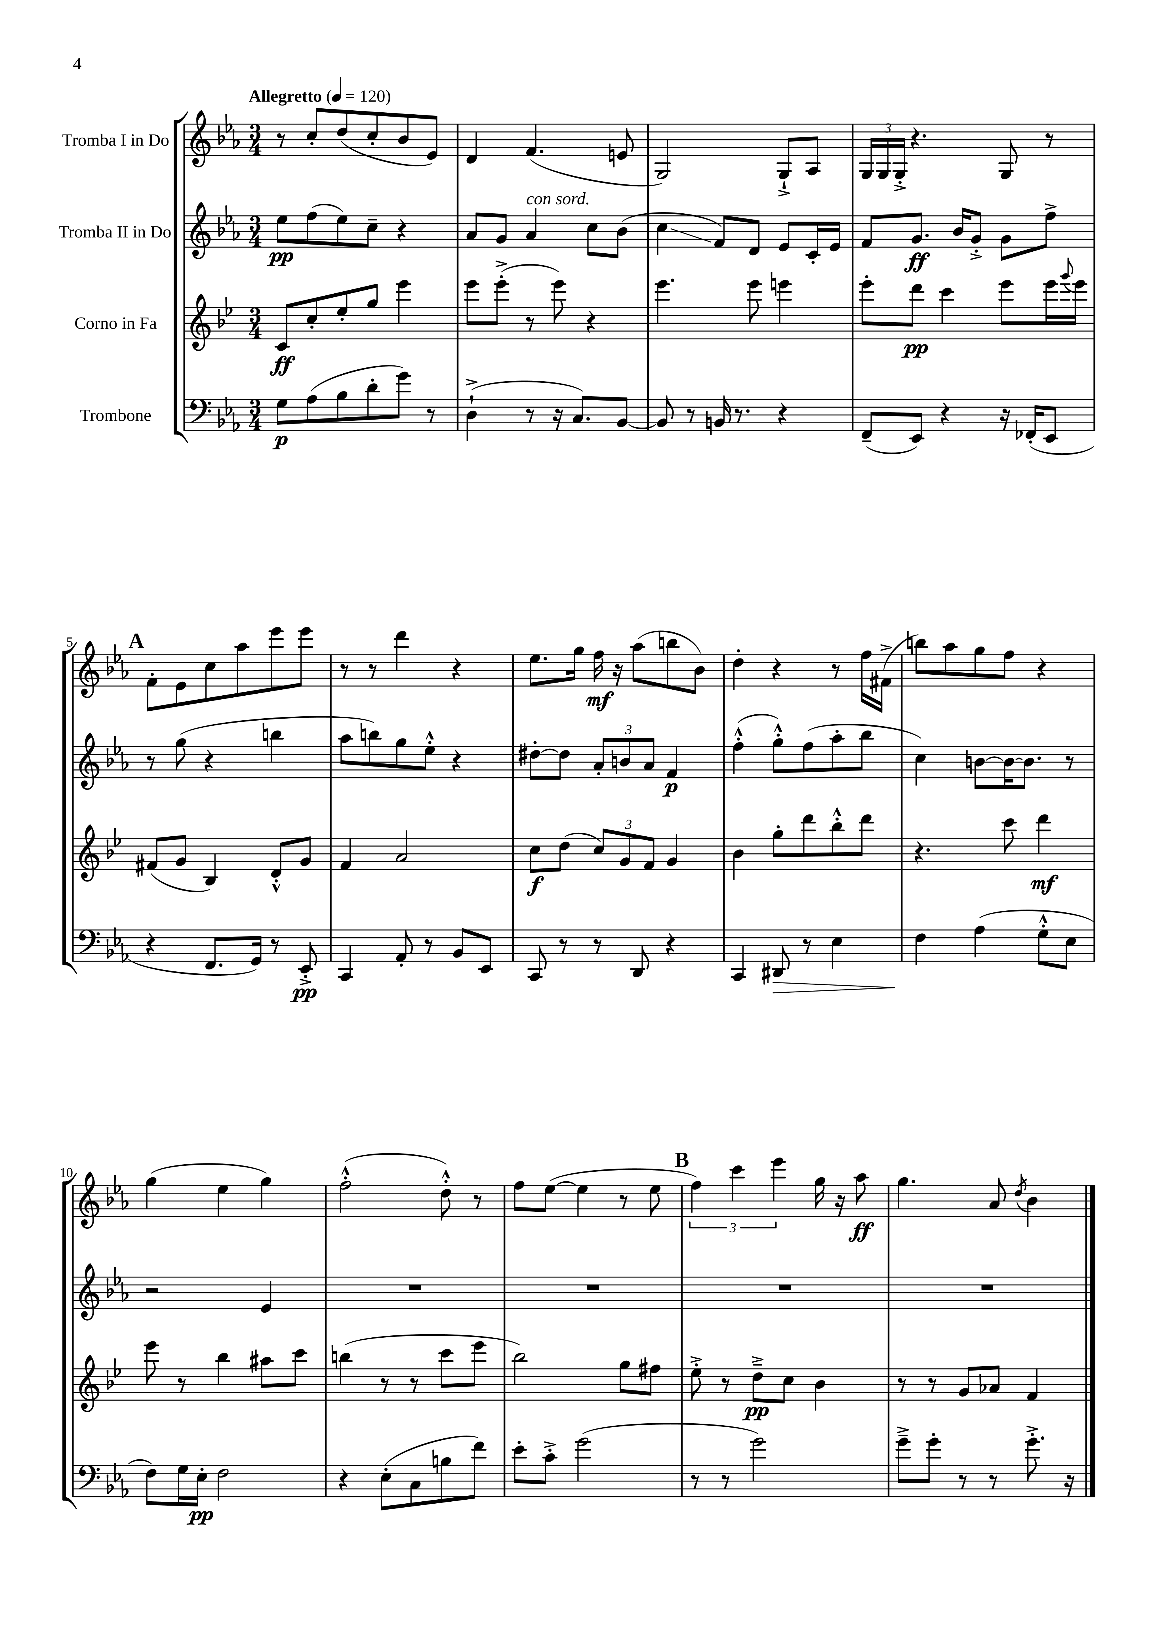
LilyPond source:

<<
\new StaffGroup <<
\new Staff = "s0" \with { instrumentName = "Tromba I in Do" } {
    \clef treble \key ees \major \numericTimeSignature \time 3/4 \tempo "Allegretto" 4 = 120
    r8 c''8-. d''8( c''8-. bes'8 ees'8) |
    d'4 f'4.( e'8 |
    g2) g8-!-> aes8 |
    \tuplet 3/2 { g16 g16 g16-.-> } r4. g8 r8 |
    \mark \markup { \bold "A" } f'8-. ees'8 c''8 aes''8 ees'''8 ees'''8 |
    r8 r8 d'''4 r4 |
    ees''8. g''16 f''16\mf r16 aes''8( b''8 bes'8) |
    d''4-. r4 r8 f''16 fis'16->( |
    b''8) aes''8 g''8 f''8 r4 |
    g''4( ees''4 g''4) |
    f''2-.-^( d''8-.-^) r8 |
    f''8 ees''8~( ees''4 r8 ees''8 |
    \mark \markup { \bold "B" } \tuplet 3/2 { f''4) c'''4 ees'''4 } g''16 r16 aes''8\ff |
    g''4. aes'8 \acciaccatura { d''8 } bes'4 \bar "|." |
}
\new Staff = "s1" \with { instrumentName = "Tromba II in Do" } {
    \clef treble \key ees \major \numericTimeSignature \time 3/4
    ees''8\pp f''8( ees''8) c''8-- r4 |
    aes'8 g'8 aes'4^\markup { \italic "con sord." } c''8 bes'8( |
    c''4\glissando f'8) d'8 ees'8 c'16-. ees'16 |
    f'8 g'8.\ff bes'16 g'8-.-> g'8 f''8-> |
    \mark \markup { \bold "A" } r8 g''8( r4 b''4 |
    aes''8 b''8) g''8 ees''8-.-^ r4 |
    dis''8~-. dis''8 \tuplet 3/2 { aes'8-. b'8 aes'8 } f'4\p |
    f''4-.-^( g''8-.-^) f''8( aes''8-. bes''8 |
    c''4) b'8~ b'16~ b'8. r8 |
    r2 ees'4 |
    R2. |
    R2. |
    \mark \markup { \bold "B" } R2. |
    R2. \bar "|." |
}
\new Staff = "s2" \with { instrumentName = "Corno in Fa" } {
    \clef treble \key bes \major \numericTimeSignature \time 3/4
    c'8\ff c''8-. ees''8-. g''8 ees'''4 |
    ees'''8 ees'''8-.->( r8 ees'''8) r4 |
    ees'''4. ees'''8 e'''4 |
    ees'''8-. d'''8\pp c'''4 ees'''8 ees'''16 \appoggiatura { g'''8 } ees'''16 |
    \mark \markup { \bold "A" } fis'8( g'8 bes4) d'8-.-^ g'8 |
    f'4 a'2 |
    c''8\f d''8( \tuplet 3/2 { c''8) g'8 f'8 } g'4 |
    bes'4 g''8-. d'''8 bes''8-.-^ d'''8 |
    r4. c'''8 d'''4\mf |
    ees'''8 r8 bes''4 ais''8 c'''8 |
    b''4( r8 r8 c'''8 ees'''8 |
    bes''2) g''8 fis''8 |
    \mark \markup { \bold "B" } ees''8-.-> r8 d''8--->\pp c''8 bes'4 |
    r8 r8 g'8 aes'8 f'4 \bar "|." |
}
\new Staff = "s3" \with { instrumentName = "Trombone" } {
    \clef bass \key ees \major \numericTimeSignature \time 3/4
    g8\p aes8( bes8 d'8-. g'8) r8 |
    d4-!->( r8 r16 c8.) bes,8~ |
    bes,8 r8 b,16 r8. r4 |
    f,8--( ees,8) r4 r16 fes,16-.( ees,8 |
    \mark \markup { \bold "A" } r4 f,8. g,16) r8 ees,8-.->\pp |
    c,4 aes,8-. r8 bes,8 ees,8 |
    c,8 r8 r8 d,8 r4 |
    c,4 dis,8\> r8 ees4 |
    f4\! aes4( g8-.-^ ees8 |
    f8) g16 ees16-.\pp f2 |
    r4 ees8-.( c8 b8 f'8) |
    ees'8-. c'8-.-> g'2( |
    \mark \markup { \bold "B" } r8 r8 g'2) |
    g'8---> g'8-. r8 r8 g'8.-.-> r16 \bar "|." |
}
>>
>>
